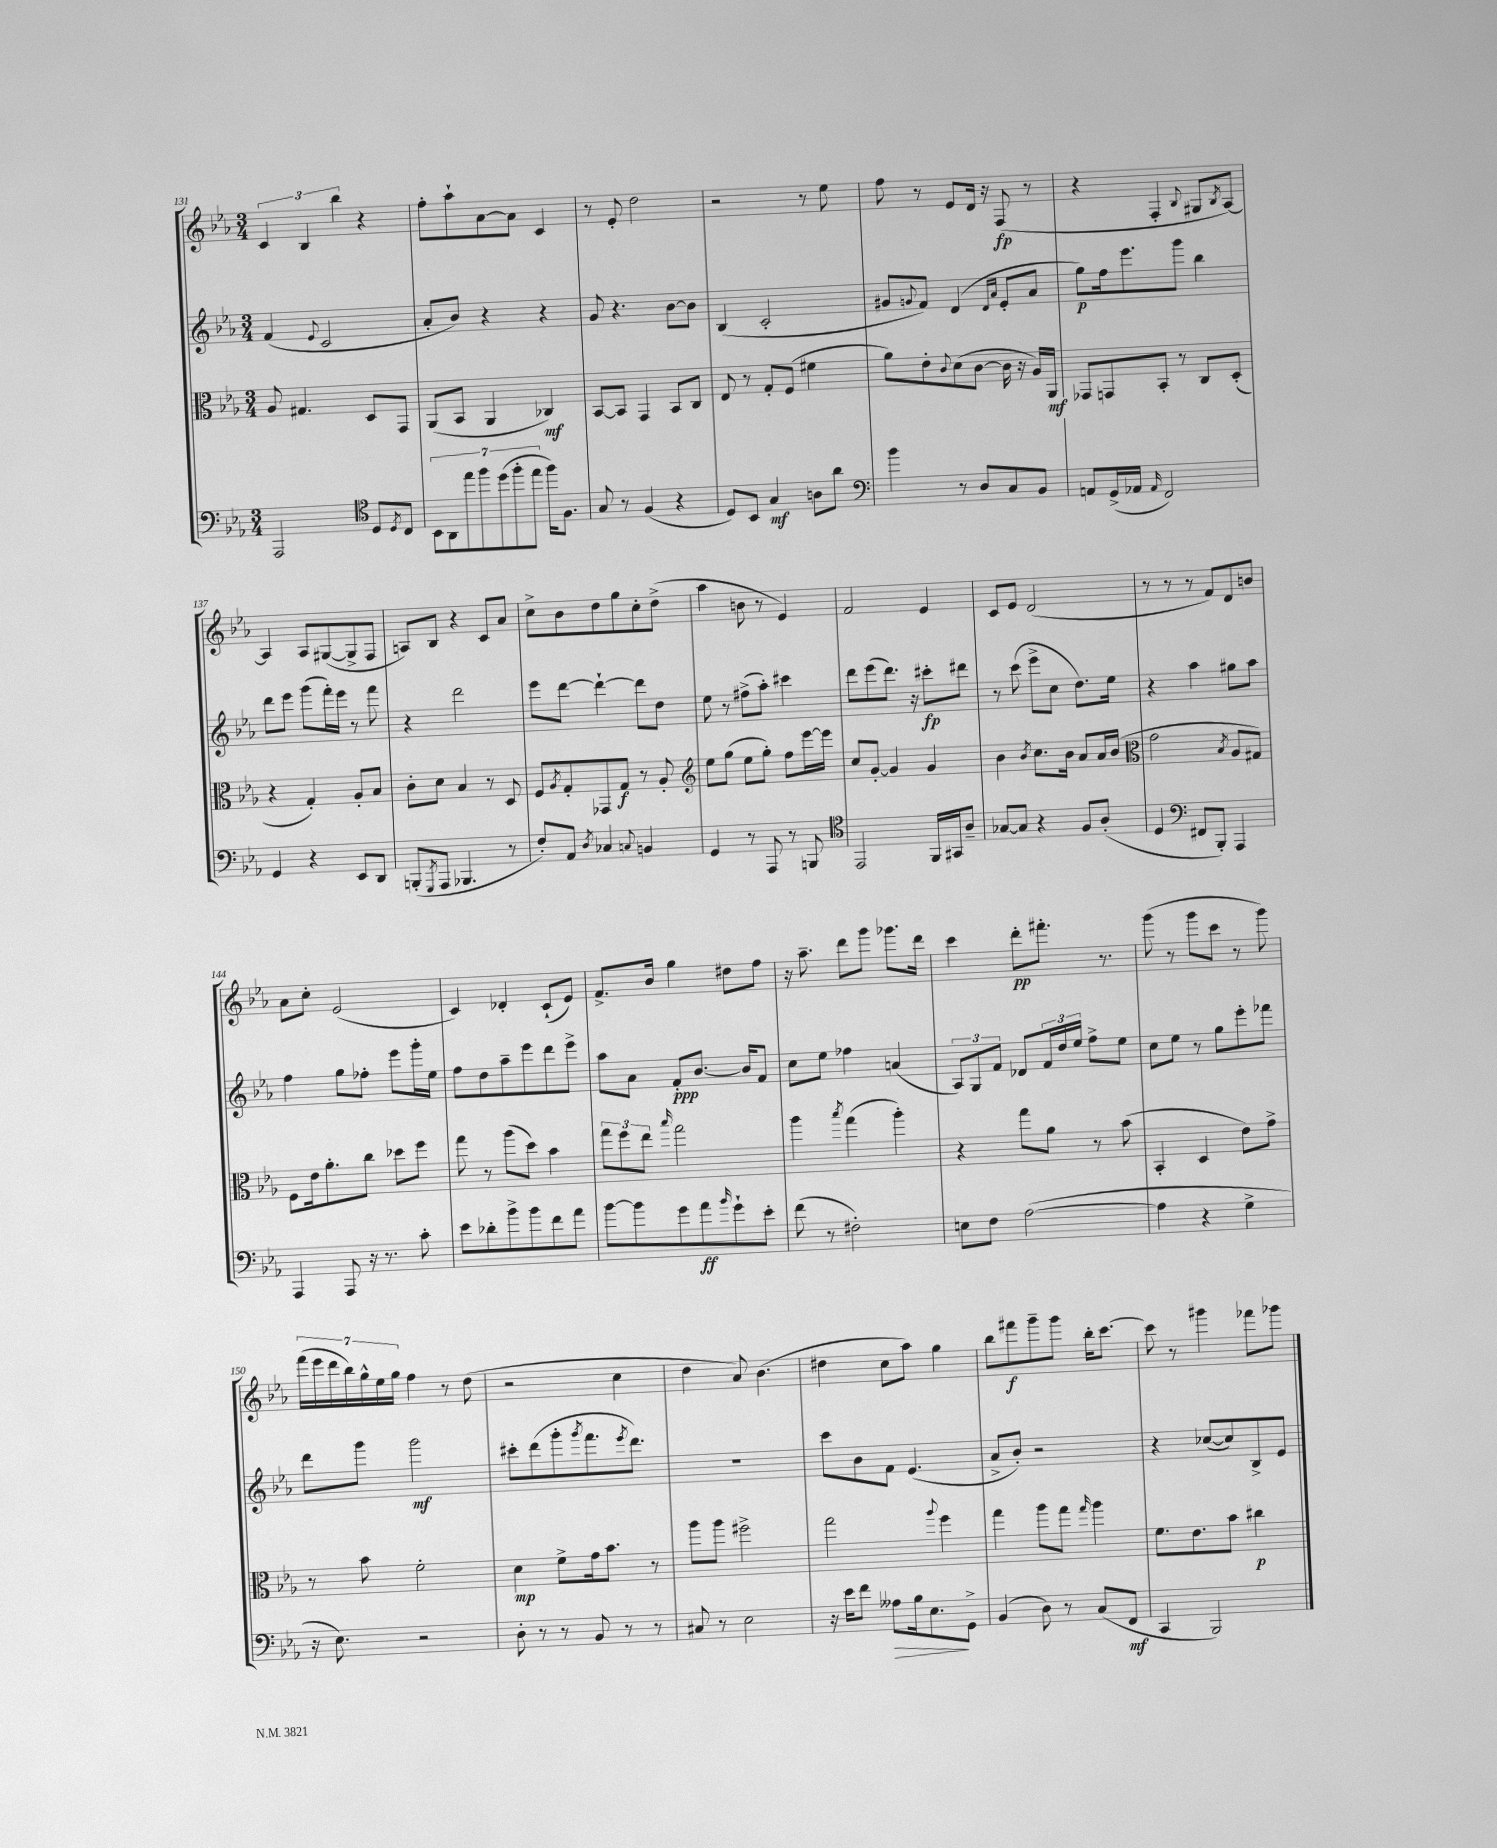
<<
\new StaffGroup <<
\new Staff = "s0" {
    \clef treble \key ees \major \numericTimeSignature \time 3/4
    \tuplet 3/2 { c'4 bes4 bes''4 } r4 |
    f''8-. aes''8-! aes'8~ aes'8 c'4 |
    r8 ees'8-. d''2 |
    r2 r8 ees''8 |
    f''8 r8 ees'8 d'16 r16 f8\fp( r8 |
    r4 f4-. \appoggiatura { bes8 } gis8 \acciaccatura { bes8 } aes8~) |
    aes4 aes8 gis8~( gis8-> f8 |
    a8) bes8 r4 c'8 aes'8 |
    c''8-> bes'8 d''8 g''8 c''8-. d''8->( |
    aes''4 b'8 r8 ees'4) |
    f'2 ees'4 |
    c'8 ees'8 d'2( |
    r8 r8 r8 f'8) d'8 b'8 |
    aes'8 c''8-. ees'2( |
    c'4) des'4-. c'8-!( ees'8) |
    f'8.-> bes'16 g''4 dis''8 f''8 |
    r16 aes''8.-- d'''8 g'''8 ges'''8. d'''16 |
    c'''4 d'''8-.\pp fis'''8.-. r8. |
    g'''8( r8 g'''8 c'''8 r8 g'''8) |
    \tuplet 7/4 { f'''16( ees'''16 d'''16 bes''16) g''16-^ ees''16 g''16 } f''4 r8 d''8( |
    r2 c''4 |
    d''4 aes'8) bes'4.( |
    dis''4 c''8 aes''8) g''4 |
    bes''8 fis'''8\f g'''8-- g'''8 bes''16-. c'''8.~ |
    c'''8 r8 gis'''4 fes'''8 ges'''8 \bar "|." |
}
\new Staff = "s1" {
    \clef treble \key ees \major \numericTimeSignature \time 3/4
    f'4( \appoggiatura { ees'8 } c'2 |
    aes'8-. bes'8) r4 r4 |
    g'8 r4. bes'8~ bes'8 |
    bes4( c'2-. |
    gis'8 \appoggiatura { g'8 } f'8) d'4( \grace { d'16 aes'16 } ees'8-. aes'8 |
    g''8\p) f''16 ees'''8. g'''8 bes''4 |
    d'''8 ees'''8 g'''8( f'''16-.) ees'''16 r8 f'''8 |
    r4 d'''2 |
    ees'''8 d'''8~ d'''4~-! d'''8 d''8 |
    ees''8 r8 fis''8->( aes''8-.) cis'''4 |
    d'''8 ees'''8( d'''8.) r16 cis'''8-.\fp dis'''8 |
    r8 c'''8( ees'''8-> c''8 d''8.) ees''16 |
    r4 aes''4 gis''8 aes''8 |
    f''4 g''8 fes''8-. ees'''8 g'''16-. ees''16 |
    f''8 d''8 aes''8-- ees'''8 d'''8 ees'''8-> |
    aes''8 aes'8 f'8-.\ppp bes'8.~ bes'16 f'8 |
    c''8 ees''8 fes''4 a'4( |
    \tuplet 3/2 { aes8) g8 f'8 } des'8 \tuplet 3/2 { f'16 d''16 ees''16 } f''8-> ees''8 |
    c''8 ees''8 r8 g''8 ees'''8-. fes'''8 |
    d'''8 g'''8 g'''2\mf |
    cis'''8-. d'''8( g'''8-. \acciaccatura { g'''8 } f'''8. \acciaccatura { ees'''8 } d'''8.) |
    R2. |
    c'''8 bes'8 f'8 ees'4.( |
    aes'8-> bes'8-.) r2 |
    r4 ces''8~( ces''8) bes8-> ees'8 \bar "|." |
}
\new Staff = "s2" {
    \clef alto \key ees \major \numericTimeSignature \time 3/4
    aes8 gis4. d8 g,8 |
    aes,8( bes,8 aes,4 ces4\mf) |
    bes,8~ bes,8 g,4 bes,8 c8 |
    ees8 r8 g8-. f8( fis'4 |
    aes'8) ees'8-. \appoggiatura { c'8 } d'8( c'8~ c'16 r16 aes16) aes,16\mf |
    ges,8 g,8 bes,8-. r8 c8 d8-.( |
    r4 g4-.) aes8-. bes8 |
    c'8-. d'8 bes4 r8 d8 |
    f8 \acciaccatura { aes8 } g8-. ges,8 g8\f r8 aes8-. |
    \clef treble ees''8 g''8( ees''8 g''8-.) f''8 ees'''16~ ees'''16 |
    c''8 g'8~-. g'4 g'4 |
    bes'4 \acciaccatura { bes'8 } c''8. bes'16 aes'8 aes'16 bes'16( |
    \clef alto g'2 \acciaccatura { bes8 } aes8 gis8) |
    f8 ees'16 aes'8.-. c''8 des''8 f''8 |
    g''8 r8 aes''8( d''8) bes'4 |
    \tuplet 3/2 { g''8 f''8 ees''8 } \grace { bes''16 } g''2 |
    aes''4 \acciaccatura { bes''8 } g''4( aes''4-.) |
    r4 g''8 aes'8 r8 bes'8( |
    bes,4-. d4 ees'8) g'8-> |
    r8 bes'8 f'2-. |
    d'4\mp f'8-> g'16 bes'8. r8 |
    aes''8 aes''8 fis''2-> |
    g''2 \appoggiatura { aes''8 } f''4 |
    g''4 aes''8 g''8 \grace { g''16 } aes''4 |
    f'8. ees'8. bes'8 cis''4\p \bar "|." |
}
\new Staff = "s3" {
    \clef bass \key ees \major \numericTimeSignature \time 3/4
    aes,,2 \clef tenor d8 \acciaccatura { d8 } c8 |
    \tuplet 7/4 { bes,8 aes,8 ees''8 f''8 d''8( f''8-. ees''8 } f''16) f8. |
    g8 r8 f4( r4 |
    d8) bes,8 g4\mf a8 aes'8 |
    \clef bass bes'4 r8 d8 c8 bes,8 |
    a,8 g,16->( aes,16 \grace { aes,16 } f,2) |
    g,4 r4 ees,8 d,8 |
    b,,8-.( \acciaccatura { g,,8 } aes,,8 bes,,4. r8 |
    f8-.) aes,8 \acciaccatura { d8 } ces4 \appoggiatura { c8 } b,4 |
    g,4 r8 aes,,8 r8 b,,8 |
    \clef tenor ees,2 f,16 gis,16 aes8-- |
    ges8~ ges8 r4 f8 aes8-.( |
    d4 \clef bass fis,8 bes,,8-.) aes,,4 |
    aes,,4 aes,,8 r16 r8. c'8-. |
    ees'8 des'8-. bes'8-> bes'8 f'8 aes'8 |
    bes'8~ bes'8 g'8 aes'8\ff \grace { bes'16 } g'8-! ees'8-. |
    f'8( r8 fis2-.) |
    e8 f8 aes2~( |
    aes4 r4 g4-> |
    r16 ees8.) r2 |
    d8-. r8 r8 bes,8 r8 r8 |
    cis8 r8 ees2 |
    r16 ees'16 f'8 aeses8\> bes16 ees8.\! g,8-> |
    bes,4( d8) r8 c8( f,8\mf |
    c,4 bes,,2) \bar "|." |
}
>>
>>
\layout { \context { \Score currentBarNumber = #131 } }
